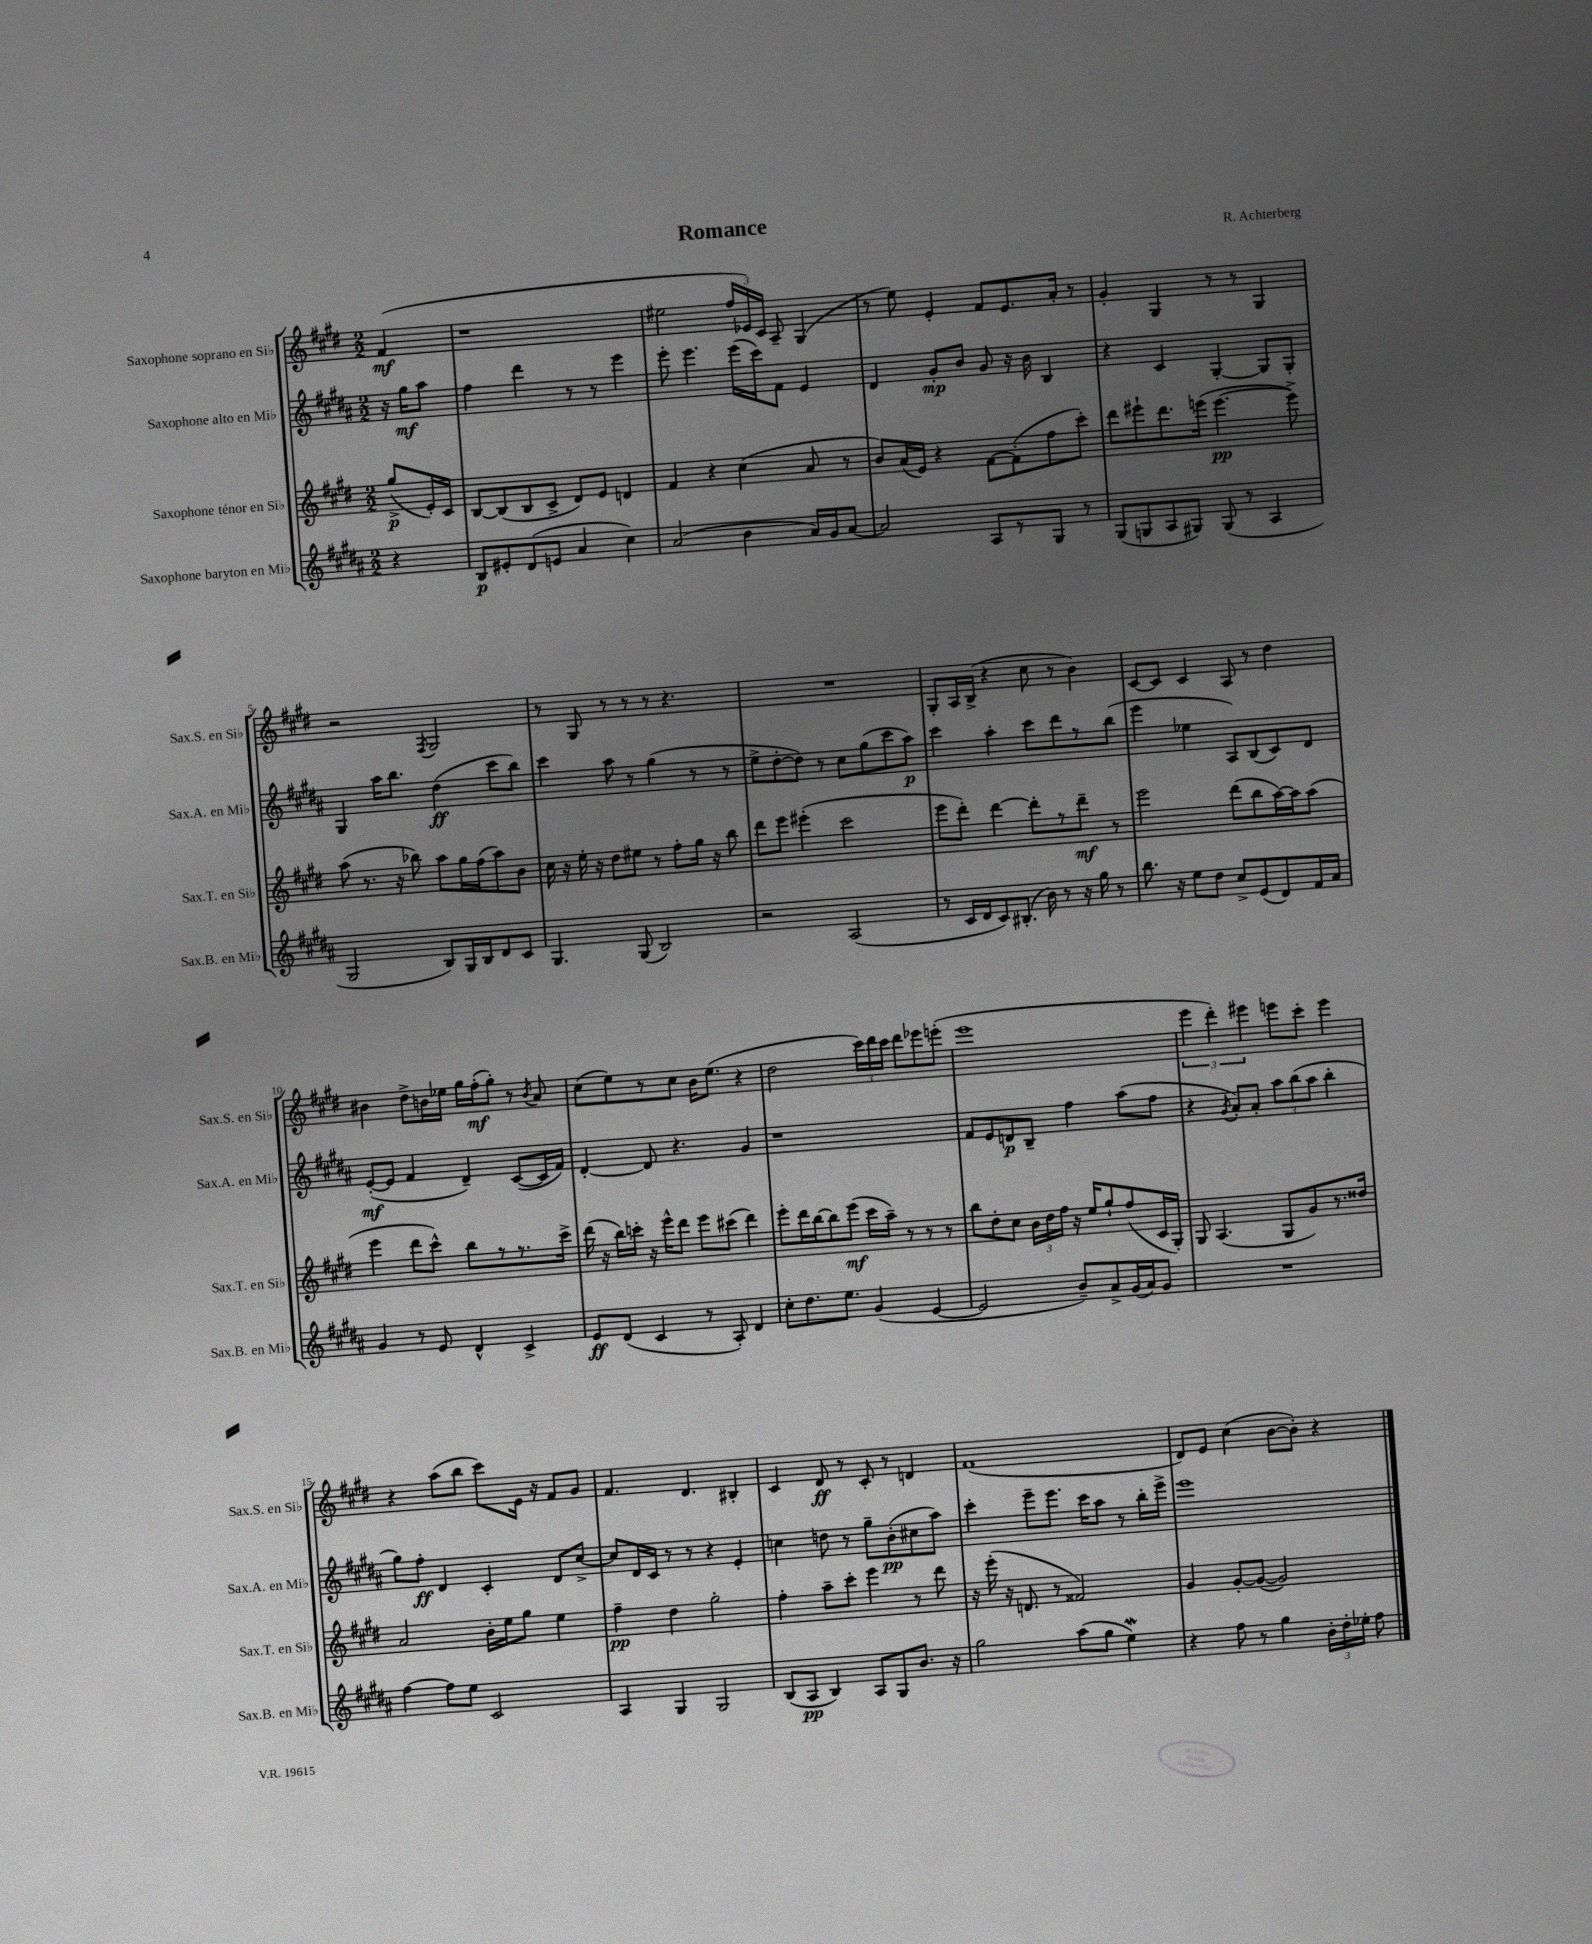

**kern	**dynam	**kern	**dynam	**kern	**dynam	**kern	**dynam
*part4	*part4	*part3	*part3	*part2	*part2	*part1	*part1
*staff4	*staff4	*staff3	*staff3	*staff2	*staff2	*staff1	*staff1
*I"Saxophone baryton en Mi♭	*	*I"Saxophone ténor en Si♭	*	*I"Saxophone alto en Mi♭	*	*I"Saxophone soprano en Si♭	*
*I'Sax.B. en Mi♭	*	*I'Sax.T. en Si♭	*	*I'Sax.A. en Mi♭	*	*I'Sax.S. en Si♭	*
*clefG2	*	*clefG2	*	*clefG2	*	*clefG2	*
*k[f#c#g#d#a#]	*	*k[f#c#g#d#]	*	*k[f#c#g#d#a#]	*	*k[f#c#g#d#]	*
*M2/2	*	*M2/2	*	*M2/2	*	*M2/2	*
=	=	=	=	=	=	=	=
4r	.	(8gg#^/L	p	16r	.	(4f#/	mf
.	.	.	.	16gg#\KL	mf	.	.
.	.	16e'/L)	.	8aa#\J	.	.	.
.	.	16c#/JJ	.	.	.	.	.
=1	=1	=1	=1	=1	=1	=1	=1
8B/L	p	[8B/L	.	4ff#\	.	1r	.
8e#X'/	.	(8B/]	.	.	.	.	.
(8d#/	.	8B/	.	4ddd#\	.	.	.
8en/J	.	8c#^/J	.	.	.	.	.
4a#/	.	8d#/L)	.	8r	.	.	.
.	.	8e/J	.	8r	.	.	.
4cc#\)	.	4dn/	.	4eee\	.	.	.
=2	=2	=2	=2	=2	=2	=2	=2
(2a#/	.	4f#/	.	8eee'\	.	2ee#X\	.
.	.	.	.	4.eee\	.	.	.
.	.	4r	.	.	.	.	.
4b\	.	(4cc#\	.	(16eee\LL	.	24ff#/LL	.
.	.	.	.	.	.	24e-X/)	.
.	.	.	.	16ccc#\J)	.	.	.
.	.	.	.	.	.	24c#/JJ	.
.	.	.	.	8f#\J	.	8A~/	.
16a#/LL)	.	8a/	.	4e/	.	(4G#/	.
16g#/J	.	.	.	.	.	.	.
[8a#/J	.	8r	.	.	.	.	.
=3	=3	=3	=3	=3	=3	=3	=3
2a#/]	.	8b/L)	.	4d#/	.	8r	.
.	.	(16a/L	.	.	.	8ee\)	.
.	.	16e/JJ)	.	.	.	.	.
.	.	4r	.	8g#'/L	mp	4e'/	.
.	.	.	.	8b/J	.	.	.
8A#/L	.	[8f#\L	.	8g#/	.	8f#/L	.
8r	.	(8f#'\]	.	16r	.	8.e/	.
.	.	.	.	16b\	.	.	.
8G#/J	.	8ff#\	.	4B/	.	.	.
.	.	.	.	.	.	16a'/Jk	.
8r	.	8ccc#'\J)	.	.	.	8r	.
=4	=4	=4	=4	=4	=4	=4	=4
(8G#/L	.	8ddd#\L	.	4r	.	4g#'/	.
8Gn/	.	8eee#X`\	.	.	.	.	.
8A#/	.	8.ddd#\	.	4c#/	.	4G#/	.
8G#X/J)	.	.	.	.	.	.	.
.	.	(16eeen\Jk	.	.	.	.	.
(8G#/	.	[4.eee\	pp	[4G#'/	.	8r	.
8r	.	.	.	.	.	8r	.
4A#/	.	.	.	8G#/L]	.	4G#/	.
.	.	8eee^\])	.	8G#'/J	.	.	.
!!LO:LB:g=z
=5	=5	=5	=5	=5	=5	=5	=5
2G#/	.	(8aa\	.	4G#/	.	2r	.
.	.	8.r	.	.	.	.	.
.	.	.	.	16aa#\KL	.	.	.
.	.	16r	.	8.bb\J	.	.	.
.	.	8bb-X\)	.	.	.	.	.
.	.	.	.	.	.	8qF#/	.
8B/L)	.	8aa\L	.	(4dd#\	ff	2G#/	.
16G#/L	.	16gg#\L	.	.	.	.	.
16B/J	.	(16ff#\J	.	.	.	.	.
8d#/	.	8aa\)	.	8ccc#\L	.	.	.
8c#/J	.	8b\J	.	8bb\J)	.	.	.
=6	=6	=6	=6	=6	=6	=6	=6
4.G#/	.	16cc#\	.	4ccc#\	.	8r	.
.	.	16r	.	.	.	.	.
.	.	16ee'\	.	.	.	8G#/	.
.	.	16r	.	.	.	.	.
.	.	8dd#\L	.	8aa#\	.	8r	.
(8G#/	.	8ee#X\J	.	8r	.	8r	.
2B/)	.	8r	.	(4gg#\	.	8r	.
.	.	8ff#'\L	.	.	.	4.r	.
.	.	16gg#\Jk	.	8r	.	.	.
.	.	16r	.	.	.	.	.
.	.	8bb\	.	8r	.	.	.
=7	=7	=7	=7	=7	=7	=7	=7
2r	.	8ddd#\L	.	8ee^\L	.	1r	.
.	.	8eee\J	.	[8dd#'\	.	.	.
.	.	(4eee#X'\	.	8dd#\J])	.	.	.
.	.	.	.	8r	.	.	.
(2A#/	.	2ccc#\	.	8cc#\L	.	.	.
.	.	.	.	(8gg#\	.	.	.
.	.	.	.	8ccc#\	.	.	.
.	.	.	.	8aa#\J)	p	.	.
=8	=8	=8	=8	=8	=8	=8	=8
8r	.	8eee\L	.	4ccc#\	.	8G#'/L	.
16c#/LL	.	8ddd#'\J)	.	.	.	16A/L	.
16d#/J	.	.	.	.	.	(16B^/JJ	.
8c#/)	.	[4ddd#\	.	4aa#'\	.	4r	.
(8.B#X'/J	.	.	.	.	.	.	.
.	.	8ddd#'\L]	.	8ccc#\L	.	8cc#\	.
16b\)	.	.	.	.	.	.	.
8r	.	8r	.	8ddd#\	.	8r	.
16r	.	8ddd#~\J	mf	8r	.	4b\)	.
16gg#\	.	.	.	.	.	.	.
8r	.	8r	.	(8bb\J	.	.	.
=9	=9	=9	=9	=9	=9	=9	=9
8.bb\	.	2eee\	.	4eee\	.	[8c#/L	.
.	.	.	.	.	.	8c#/J]	.
16r	.	.	.	.	.	.	.
8ee\L	.	.	.	4ee-X\	.	4c#/	.
8dd#\J	.	.	.	.	.	.	.
8cc#^/L	.	(8ddd#\L	.	8A#/L)	.	8A/	.
(8e/	.	8bb\	.	(8B/	.	8r	.
8d#/)	.	[16aa\L)	.	8c#/)	.	4dd#\	.
.	.	16aa\J]	.	.	.	.	.
16f#/L	.	(8aa\J	.	8d#/J	.	.	.
16a#/JJ	.	.	.	.	.	.	.
!!LO:LB:g=z
=10	=10	=10	=10	=10	=10	=10	=10
4g#/	.	4eee\	.	([8e'/L	mf	4b#X\	.
.	.	.	.	8e/J]	.	.	.
8r	.	8ddd#\L	.	4f#/	.	8dd#^\L	.
8e/	.	8ccc#^^\J)	.	.	.	16bn\L	.
.	.	.	.	.	.	16ee-X\JJ	.
4d#^^/	.	8bb\L	.	4d#~/)	.	16gg#\LL	.
.	.	.	.	.	.	(16ff#'\J	mf
.	.	8r	.	.	.	8gg#'\J)	.
4c#^/	.	8.r	.	([8c#/L	.	8r	.
.	.	.	.	.	.	8qb/	.
.	.	.	.	16c#/L]	.	8a/	.
.	.	16ccc#^\Jk	.	16f#/JJ)	.	.	.
=11	=11	=11	=11	=11	=11	=11	=11
8e/L	ff	(16ddd#\	.	[4d#'/	.	(8cc#\L	.
.	.	16r	.	.	.	.	.
(8d#/J	.	16bb\LL)	.	.	.	8ee\)	.
.	.	16cccn'\JJ	.	.	.	.	.
4c#/	.	16r	.	8d#/]	.	8r	.
.	.	16eee^^\KL	.	.	.	.	.
.	.	8ddd#\J	.	4.r	.	8cc#\J	.
8r	.	8eee\L	.	.	.	16b\KL	.
.	.	.	.	.	.	(8.ee\J	.
8A#'/)	.	(8ccc#X\J	.	.	.	.	.
4d#/	.	4ddd#\)	.	4g#/	.	4r	.
=12	=12	=12	=12	=12	=12	=12	=12
8cc#'\L	.	8eee'\L	.	1r	.	2dd#\	.
8.dd#\	.	16ddd#\L	.	.	.	.	.
.	.	[16bb\J	.	.	.	.	.
.	.	8bb\]	.	.	.	.	.
8.ee\J	.	.	.	.	.	.	.
.	.	(8eee\J	mf	.	.	.	.
(4g#/	.	16ccc#\LL	.	.	.	24ccc#\LL)	.
.	.	.	.	.	.	24ddd#\	.
.	.	16aa~\JJ)	.	.	.	.	.
.	.	.	.	.	.	24ccc#\JJ	.
.	.	8r	.	.	.	8ddd#\L	.
[4e/	.	8r	.	.	.	8eee-X\	.
.	.	8r	.	.	.	(8eeen'\J	.
=13	=13	=13	=13	=13	=13	=13	=13
2e/]	.	8bb\L	.	8f#/L	.	1eee	.
.	.	8dd#'\	.	8e/	.	.	.
.	.	8cc#\J	.	8dn/	p	.	.
.	.	24b\LL	.	8B~/J	.	.	.
.	.	24dd#\	.	.	.	.	.
.	.	24ff#\JJ	.	.	.	.	.
8b~/L)	.	16r	.	4ff#\	.	.	.
.	.	16ee/KL	.	.	.	.	.
8a#^/	.	8gg#`/	.	.	.	.	.
(16g#/L	.	(8ff#/	.	(8aa#\L	.	.	.
16a#/J)	.	.	.	.	.	.	.
8g#/J	.	16c#/L	.	8ff#\J	.	.	.
.	.	16G#'/JJ)	.	.	.	.	.
=14	=14	=14	=14	=14	=14	=14	=14
1r	.	8G#/	.	4r	.	6eee\	.
.	.	(4.A/	.	.	.	.	.
.	.	.	.	.	.	6ddd#'\)	.
.	.	.	.	8qg#/	.	.	.
.	.	.	.	8a#'/L)	.	.	.
.	.	.	.	.	.	6eee#X\	.
.	.	.	.	8a#'/J	.	.	.
.	.	8G#/L	.	12aa#\L	.	8eeen\L	.
.	.	.	.	(12bb\	.	.	.
.	.	8g#/)	.	.	.	8ccc#'\J	.
.	.	.	.	12aa#\J	.	.	.
.	.	8.r	.	4bb'\	.	4eee\	.
.	.	16dd##X/Jk	.	.	.	.	.
!!LO:LB:g=z
=15	=15	=15	=15	=15	=15	=15	=15
[4ff#\	.	2a/	.	8gg#\L)	.	4r	.
.	.	.	.	8ff#'\J	ff	.	.
8ff#\L]	.	.	.	4d#/	.	(8aa\L	.
8ee\J	.	.	.	.	.	8bb\J	.
2c#/	.	16b'\LL	.	4c#'/	.	8ccc#\L)	.
.	.	16ee\J	.	.	.	.	.
.	.	8gg#\J	.	.	.	16e\Jk	.
.	.	.	.	.	.	16r	.
.	.	4ee\	.	8d#/L	.	8f#/L	.
.	.	.	.	[8cc#^/J	.	8g#/J	.
=16	=16	=16	=16	=16	=16	=16	=16
4A#/	.	4ff#~\	pp	8cc#/L]	.	4.f#/	.
.	.	.	.	16d#/L	.	.	.
.	.	.	.	16c#/JJ	.	.	.
4G#/	.	4dd#\	.	8r	.	.	.
.	.	.	.	8r	.	4.d#/	.
2G#/	.	2gg#'\	.	4r	.	.	.
.	.	.	.	4e'/	.	4B#X'/	.
=17	=17	=17	=17	=17	=17	=17	=17
(8B/L	.	4ff#'\	.	4ccn\	.	4c#/	.
8A#/J	pp	.	.	.	.	.	.
4B/)	.	8aa~\L	.	8ddn\	.	8d#/	ff
.	.	8ccc#'\J	.	8r	.	8r	.
8A#/L	.	4eee\	.	8gg#~\L	.	8c#'/	.
8G#/	.	.	.	(8b'\	pp	8r	.
8.b/J	.	8r	.	8cc#X\	.	4dn/	.
.	.	8ddd#\	.	8aa#\J)	.	.	.
16r	.	.	.	.	.	.	.
=18	=18	=18	=18	=18	=18	=18	=18
2gg#\	.	16r	.	4ccc#'\	.	(1f#	.
.	.	(16eee'\	.	.	.	.	.
.	.	16r	.	.	.	.	.
.	.	8.dn/	.	.	.	.	.
.	.	.	.	8eee~\L	.	.	.
.	.	8r	.	8.eee\J	.	.	.
(8aa#\L	.	2f##X/)	.	.	.	.	.
.	.	.	.	16ccc#\KL	.	.	.
8gg#\J	.	.	.	8aa#\J	.	.	.
4eew\)	.	.	.	8r	.	.	.
.	.	.	.	16bb'\LL	.	.	.
.	.	.	.	16eee^\JJ	.	.	.
=19	=19	=19	=19	=19	=19	=19	=19
4r	.	4g#/	.	1eee	.	8d#/L)	.
.	.	.	.	.	.	8e/J	.
8ff#\	.	[8g#'/L	.	.	.	(4cc#\	.
8r	.	(8g#/J_	.	.	.	.	.
4gg#\	.	2g#/])	.	.	.	[8b\L	.
.	.	.	.	.	.	8b'\J])	.
24b'\LL	.	.	.	.	.	4r	.
24dd#'\	.	.	.	.	.	.	.
24ee-X'\JJ	.	.	.	.	.	.	.
8ff#\	.	.	.	.	.	.	.
==	==	==	==	==	==	==	==
*-	*-	*-	*-	*-	*-	*-	*-
